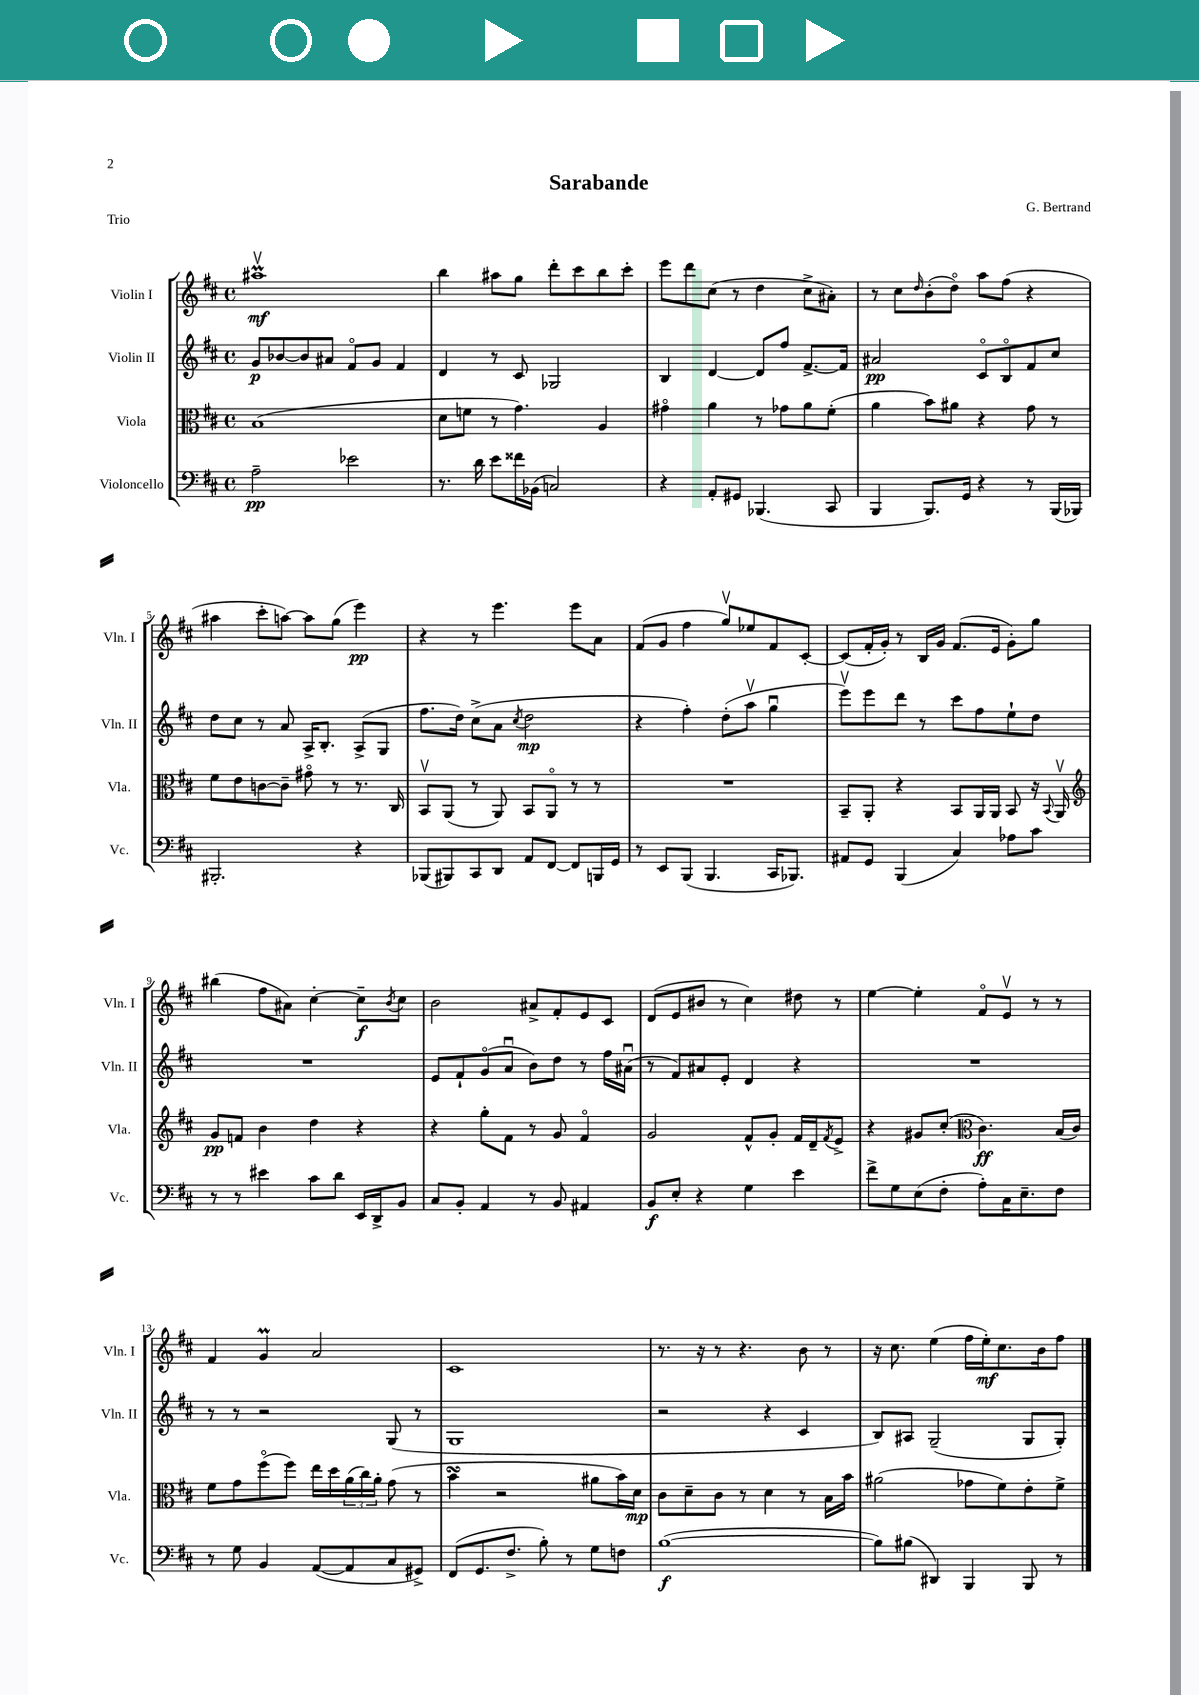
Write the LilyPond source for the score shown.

\header { title = "Sarabande" composer = "G. Bertrand" piece = "Trio" }
<<
\new StaffGroup <<
\new Staff = "s0" \with { instrumentName = "Violin I" shortInstrumentName = "Vln. I" } {
    \clef treble \key d \major \defaultTimeSignature \time 4/4
    ais''1\upbow\prall\mf |
    b''4 ais''8 g''8 d'''8-. cis'''8 b''8 cis'''8-. |
    e'''8 d'''8 cis''8( r8 d''4 cis''8-> ais'8-.) |
    r8 cis''8 \grace { d''16 } b'8-.( d''8\flageolet) a''8 fis''8( r4 |
    ais''4 cis'''8-. a''8~) a''8 g''8( e'''4\pp) |
    r4 r8 e'''4. e'''8 a'8 |
    fis'8( g'8 fis''4 g''8\upbow) ees''8 fis'8 cis'8~-. |
    cis'8( fis'16-. g'16-.) r8 b16 g'16 fis'8.( e'16 g'8-.) g''8 |
    bis''4( fis''8 ais'8) cis''4~-. cis''8--\f \acciaccatura { b'8 } cis''8 |
    b'2 ais'8-> fis'8-. e'8 cis'8 |
    d'8( e'8 bis'8 r8 cis''4) dis''8 r8 |
    e''4~ e''4-. fis'8\flageolet e'8\upbow r8 r8 |
    fis'4 g'4\prall a'2 |
    cis'1 |
    r8. r16 r8 r4. b'8 r8 |
    r16 cis''8. e''4( fis''16 e''16-.\mf) cis''8. b'16 fis''8 \bar "|." |
}
\new Staff = "s1" \with { instrumentName = "Violin II" shortInstrumentName = "Vln. II" } {
    \clef treble \key d \major \defaultTimeSignature \time 4/4
    g'8\p bes'8~ bes'8 ais'8 fis'8\flageolet g'8 fis'4 |
    d'4 r8 cis'8 ges2 |
    b4 d'4~ d'8 fis''8 fis'8.~-> fis'16 |
    ais'2\pp cis'8\flageolet b8\flageolet fis'8 cis''8 |
    d''8 cis''8 r8 a'8 a16-> b8.-. a8->( g8 |
    fis''8. d''16) cis''8->( a'8 \acciaccatura { cis''8 } d''2\mp |
    r4 fis''4-.) d''8-.( a''8\upbow g''4\downbow |
    e'''8\upbow) e'''8 d'''8 r8 cis'''8 fis''8 e''8-! d''8 |
    R1 |
    e'8 fis'8-! g'8\flageolet( a'8\downbow b'8) d''8 r8 fis''16 ais'16\downbow( |
    r8 fis'8) ais'8 e'8-. d'4 r4 |
    R1 |
    r8 r8 r2 g8( r8 |
    g1 |
    r2 r4 cis'4 |
    b8) ais8 g2--( g8 g8-.) \bar "|." |
}
\new Staff = "s2" \with { instrumentName = "Viola" shortInstrumentName = "Vla." } {
    \clef alto \key d \major \defaultTimeSignature \time 4/4
    b1( |
    d'8 f'8 r8 g'4.) a4 |
    gis'4\flageolet a'4 r8 ges'8 a'8 fis'8-.( |
    a'4 b'8) ais'8 r4 g'8 r8 |
    fis'8 e'8 c'8~ c'8-- gis'8\flageolet r8 r8. cis16 |
    b,8\upbow a,8( r8 a,8) b,8 a,8\flageolet r8 r8 |
    R1 |
    b,8-- a,8-. r4 b,8 a,16 a,16 b,8 r16 \appoggiatura { b,8 } a,16\upbow |
    \clef treble g'8\pp f'8 b'4 d''4 r4 |
    r4 g''8-. fis'8 r8 g'8 fis'4\flageolet |
    g'2 fis'8-^ g'8-. fis'16 d'16-- \acciaccatura { fis'8 } e'8-> |
    r4 gis'8 cis''8-.( \clef alto cis'4.\ff) b16( cis'16) |
    fis'8 g'8 fis''8\flageolet( fis''8) e''16 d''16 \tuplet 3/2 { a'16( cis''16) a'16-. } g'8( r8 |
    b'4\turn r2 ais'8 b'16) d'16\mp |
    cis'8 d'8-- cis'8 r8 d'4 r8 b16 b'16 |
    ais'2( ges'8 fis'8) e'8-. fis'8-> \bar "|." |
}
\new Staff = "s3" \with { instrumentName = "Violoncello" shortInstrumentName = "Vc." } {
    \clef bass \key d \major \defaultTimeSignature \time 4/4
    a2--\pp ees'2 |
    r8. d'16 e'8 fisis'16 bes,16( c2) |
    r4 a,8-. gis,8 bes,,4.( cis,8 |
    b,,4 b,,8.) g,16 r4 r8 b,,16( bes,,16) |
    bis,,2.-. r4 |
    bes,,8( bis,,8) cis,8 d,8 a,8 fis,8~ fis,8 b,,16 g,16 |
    r8 e,8 b,,8( b,,4. cis,16 bes,,8.) |
    ais,8 g,8 b,,4( cis4) aes8 cis'8 |
    r8 r8 eis'4 cis'8 d'8 e,16 d,16-> b,8 |
    cis8 b,8-. a,4 r8 b,8 ais,4 |
    b,8\f e8-. r4 g4 e'4 |
    fis'8-> g8 e8( fis8-. a8-.) cis16 e8.-- fis8 |
    r8 g8 b,4 a,8~( a,8 cis8 gis,8->) |
    fis,8( g,8. fis8.-> b8-.) r8 g8 f8 |
    b1~\f( |
    b8) bis8( dis,4) b,,4 b,,8 r8 \bar "|." |
}
>>
>>
